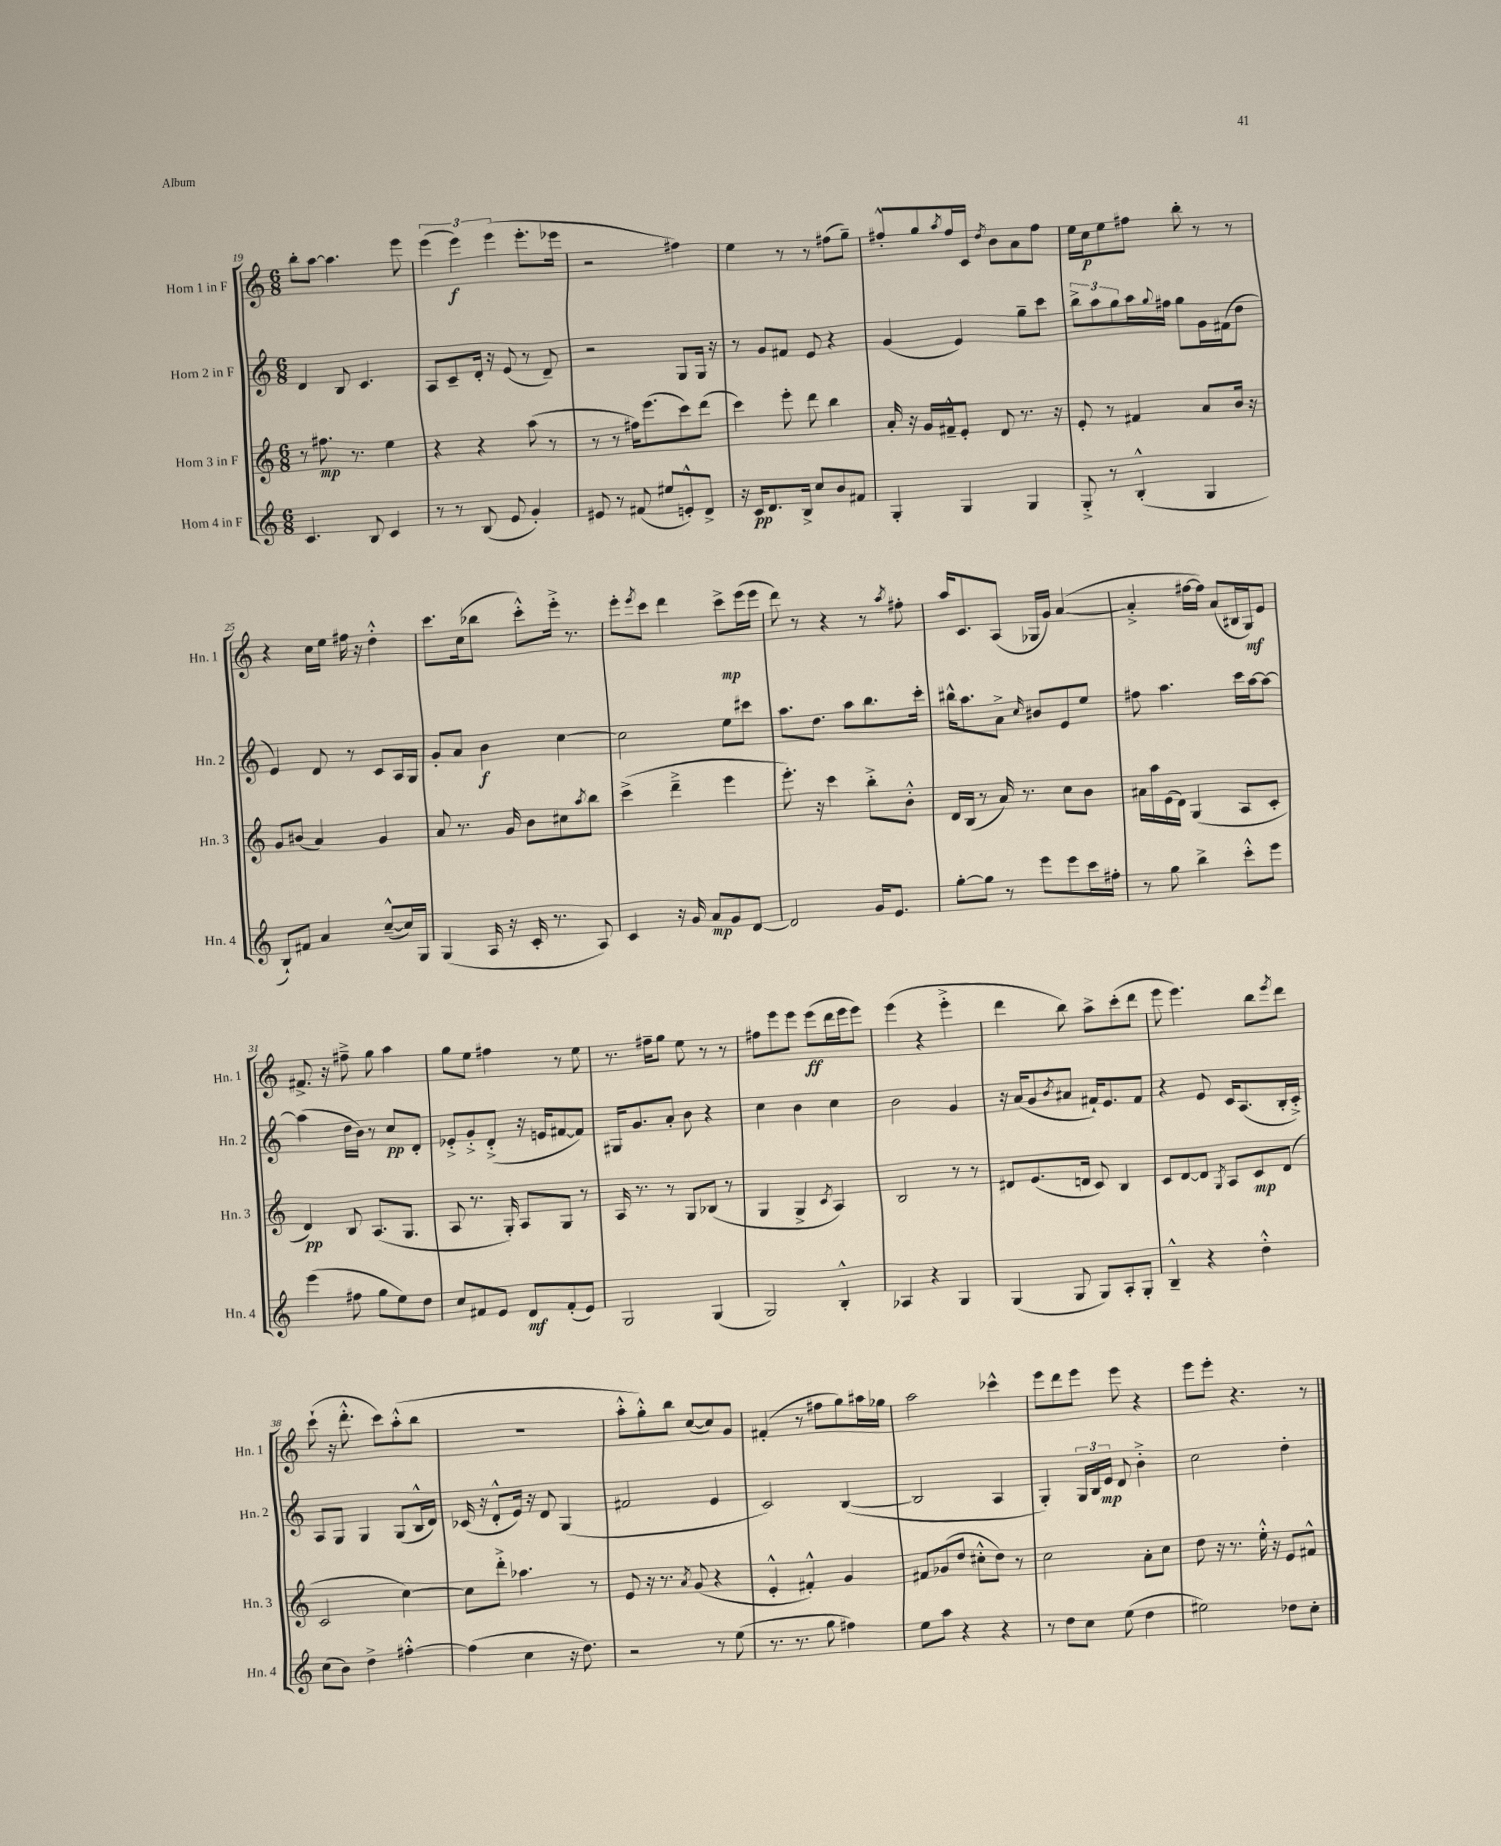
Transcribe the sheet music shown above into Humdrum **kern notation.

**kern	**dynam	**kern	**dynam	**kern	**dynam	**kern	**dynam
*part4	*part4	*part3	*part3	*part2	*part2	*part1	*part1
*staff4	*staff4	*staff3	*staff3	*staff2	*staff2	*staff1	*staff1
*I"Horn 4 in F	*	*I"Horn 3 in F	*	*I"Horn 2 in F	*	*I"Horn 1 in F	*
*I'Hn. 4	*	*I'Hn. 3	*	*I'Hn. 2	*	*I'Hn. 1	*
*clefG2	*	*clefG2	*	*clefG2	*	*clefG2	*
*k[]	*	*k[]	*	*k[]	*	*k[]	*
*M6/8	*	*M6/8	*	*M6/8	*	*M6/8	*
=19	=19	=19	=19	=19	=19	=19	=19
4.c/	.	8r	.	4d/	.	8bb'\L	.
.	.	8.ff#X\	mp	.	.	[8aa\J	.
.	.	.	.	8B/	.	4.aa\]	.
.	.	8.r	.	.	.	.	.
8B/	.	.	.	4.c/	.	.	.
4c/	.	4ee\	.	.	.	.	.
.	.	.	.	.	.	8eee\	.
=20	=20	=20	=20	=20	=20	=20	=20
8r	.	4r	.	8A/L	.	(6eee\	.
8r	.	.	.	8c~/	.	.	.
.	.	.	.	.	.	6eee\)	f
(8B/	.	4r	.	16d'/Jk	.	.	.
.	.	.	.	16r	.	.	.
.	.	.	.	.	.	(6eee\	.
8e/	.	.	.	(8e/	.	.	.
4g'/)	.	(8aa\	.	8r	.	8.eee'\L	.
.	.	8r	.	8d~/)	.	.	.
.	.	.	.	.	.	16eee-X\Jk	.
=21	=21	=21	=21	=21	=21	=21	=21
8e#X/	.	8r	.	2r	.	2r	.
8r	.	8r	.	.	.	.	.
(8f#X/	.	16ff#X\KL)	.	.	.	.	.
.	.	(8.eee\	.	.	.	.	.
8ee#X/L	.	.	.	.	.	.	.
8en'^^/)	.	8ccc\)	.	8G/L	.	4ff#X\)	.
8d^/J	.	(8ddd\J	.	16G/Jk	.	.	.
.	.	.	.	16r	.	.	.
=22	=22	=22	=22	=22	=22	=22	=22
16r	.	4ccc\)	.	8r	.	4ee\	.
16c/KL	pp	.	.	.	.	.	.
8.d/	.	.	.	8g/L	.	.	.
.	.	8eee'\	.	8f#X/J	.	8r	.
16B^/Jk	.	.	.	.	.	.	.
8cc/L	.	8ddd\	.	8e/	.	8r	.
8b/	.	4bb\	.	4r	.	(8ff#X\L	.
8f#X/J	.	.	.	.	.	8gg~\J)	.
=23	=23	=23	=23	=23	=23	=23	=23
4G'/	.	16a'/	.	(4g/	.	8ff#X'^^/L	.
.	.	16r	.	.	.	.	.
.	.	16g/LL	.	.	.	8gg/	.
.	.	16f#X~^^/J	.	.	.	.	.
.	.	.	.	.	.	8qaa/	.
4G/	.	8e'/J	.	4e/)	.	16ff#/L	.
.	.	.	.	.	.	16c/JJ	.
.	.	.	.	.	.	8qdd/	.
.	.	8d/	.	.	.	8b\L	.
4G/	.	8.r	.	8gg~\L	.	8a\	.
.	.	.	.	8ccc\J	.	8ff#\J	.
.	.	16r	.	.	.	.	.
=24	=24	=24	=24	=24	=24	=24	=24
8G'^/	.	8e'/	.	12bb^\L	.	16ee\LL	.
.	.	.	.	.	.	16cc\J	p
.	.	.	.	12aa\	.	.	.
8r	.	8r	.	.	.	8ee\	.
.	.	.	.	12gg\	.	.	.
(4B'^^/	.	4f#X/	.	16aa\L	.	8ff#X\J	.
.	.	.	.	8qqgg/	.	.	.
.	.	.	.	16ff#X\JJ	.	.	.
.	.	.	.	8gg\L	.	8bb'\	.
4G/	.	8a/L	.	16g\L	.	8r	.
.	.	.	.	(16f#X\J	.	.	.
.	.	16b/Jk	.	8dd\J	.	8r	.
.	.	16r	.	.	.	.	.
!!LO:LB:g=z
=25	=25	=25	=25	=25	=25	=25	=25
8B`/L)	.	8g/L	.	4e/)	.	4r	.
8f#X/J	.	(8b#X/J	.	.	.	.	.
4a/	.	4a/)	.	8d/	.	16cc\LL	.
.	.	.	.	.	.	16ee\JJ	.
.	.	.	.	8r	.	16ff#X\	.
.	.	.	.	.	.	16r	.
([8cc~^^/L	.	4g/	.	8c/L	.	4dd'^^\	.
16cc/L])	.	.	.	16A/L	.	.	.
16G/JJ	.	.	.	16G/JJ	.	.	.
=26	=26	=26	=26	=26	=26	=26	=26
(4G/	.	8a/	.	8g'/L	.	8.ccc\L	.
.	.	8.r	.	8a/J	.	.	.
.	.	.	.	.	.	(16cc\k	.
16A/	.	.	.	4b\	f	8bb-X\J	.
16r	.	16g/	.	.	.	.	.
16c'/	.	8b\L	.	.	.	8ccc'^^\L)	.
8.r	.	.	.	.	.	.	.
.	.	8cc#X\	.	[4cc\	.	16eee'^\Jk	.
.	.	.	.	.	.	8.r	.
.	.	8qaa/	.	.	.	.	.
8A/)	.	8bb\J	.	.	.	.	.
=27	=27	=27	=27	=27	=27	=27	=27
4c/	.	(4ccc^\	.	2cc\]	.	8eee'\L	.
.	.	.	.	.	.	8qeee/	.
.	.	.	.	.	.	8ccc\J	.
16r	.	4ddd~^\	.	.	.	4ddd\	.
16g/	.	.	.	.	.	.	.
8a/L	mp	.	.	.	.	.	.
8g/	.	4eee\	.	8ee\L	.	8ccc^\L	mp
[8d/J	.	.	.	8ccc#X\J	.	(16eee\L	.
.	.	.	.	.	.	16eee\JJ	.
=28	=28	=28	=28	=28	=28	=28	=28
2d/]	.	8.eee'\)	.	8.aa\L	.	8ddd\)	.
.	.	.	.	.	.	8r	.
.	.	16r	.	8.dd\J	.	.	.
.	.	4ccc\	.	.	.	4r	.
.	.	.	.	8aa\L	.	.	.
16g/KL	.	8bb'^\L	.	8.bb\	.	8r	.
8.e/J	.	.	.	.	.	.	.
.	.	.	.	.	.	8qaa/	.
.	.	8b'^^\J	.	.	.	8ff#X'\	.
.	.	.	.	16ccc'\Jk	.	.	.
=29	=29	=29	=29	=29	=29	=29	=29
[8gg'\L	.	16d/LL	.	16bb#X^^\KL	.	16aa/KL	.
.	.	(16B/JJ	.	8.aa\	.	8.c/	.
8gg\J]	.	8r	.	.	.	.	.
8r	.	16a/)	.	8a^\J	.	(8A/J	.
.	.	8.r	.	.	.	.	.
.	.	.	.	16qqcc/	.	.	.
8eee\L	.	.	.	8b#X/L	.	16G-X/LL	.
.	.	.	.	.	.	16g/JJ)	.
8eee\	.	8cc\L	.	8e/	.	([4a/	.
16ccc\L	.	8b\J	.	8ee/J	.	.	.
16ff#X'\JJ	.	.	.	.	.	.	.
=30	=30	=30	=30	=30	=30	=30	=30
8r	.	16a#X\LL	.	8ff#X\	.	4a'^/]	.
.	.	16aa\	.	.	.	.	.
8gg\	.	(16e\	.	4.aa\	.	.	.
.	.	16d\JJ)	.	.	.	.	.
4bb^\	.	(4G/	.	.	.	[16ff#X\LL	.
.	.	.	.	.	.	16ff#\JJ])	.
.	.	.	.	.	.	(8a/L	.
8ccc'^^\L	.	8A/L	.	16ccc\LL	.	16B#X/L	.
.	.	.	.	[16aa\J	.	16G/J)	mf
8eee\J	.	8c'/J	.	8aa\J_	.	8e/J	.
!!LO:LB:g=z
=31	=31	=31	=31	=31	=31	=31	=31
(4eee\	.	4d/)	pp	(4aa\]	.	8.f#X^/	.
.	.	.	.	.	.	16r	.
8ff#X\	.	8B/	.	16dd\LL	.	8ff#X~^\	.
.	.	.	.	16b\JJ)	.	.	.
8gg\L	.	(8.A/L	.	8r	.	8gg\	.
8ee\)	.	.	.	8cc/L	pp	4aa\	.
.	.	8.G/J	.	.	.	.	.
8dd\J	.	.	.	8d'/J	.	.	.
=32	=32	=32	=32	=32	=32	=32	=32
8cc/L	.	8A/	.	8e-X'^/L	.	8gg\L	.
8f#X/	.	8.r	.	8g'^/	.	8ee\J	.
8e/J	.	.	.	(8d'^/J	.	4ff#X\	.
.	.	16G'/)	.	.	.	.	.
8d/L	mf	8A/L	.	16r	.	.	.
.	.	.	.	16en/KL	.	.	.
(8f#'/	.	8G/J	.	[8f#X/	.	8r	.
8e/J)	.	8r	.	8f#/J])	.	8ee\	.
=33	=33	=33	=33	=33	=33	=33	=33
2G/	.	16A/	.	16G#X/KL	.	8.r	.
.	.	8.r	.	8.g/	.	.	.
.	.	.	.	.	.	16ff#X~\KL	.
.	.	8r	.	8a'/J	.	8gg\J	.
.	.	8G/L	.	8b\	.	8ee\	.
(4G/	.	(8B-X/J	.	4r	.	8r	.
.	.	8r	.	.	.	8r	.
=34	=34	=34	=34	=34	=34	=34	=34
2G/)	.	4G/	.	4cc\	.	8ff#X\L	.
.	.	.	.	.	.	8eee\	.
.	.	4G^/	.	4b\	.	8eee\J	.
.	.	.	.	.	.	(8eee\L	ff
.	.	8qc/	.	.	.	.	.
4B'^^/	.	4A/)	.	4cc\	.	16ddd\L	.
.	.	.	.	.	.	16eee\J	.
.	.	.	.	.	.	8eee\J)	.
=35	=35	=35	=35	=35	=35	=35	=35
4A-X/	.	2B/	.	2b\	.	(4eee\	.
4r	.	.	.	.	.	4r	.
4G/	.	8r	.	4g/	.	4eee'^\	.
.	.	8r	.	.	.	.	.
=36	=36	=36	=36	=36	=36	=36	=36
(4G/	.	8d#X/L	.	16r	.	4ddd\	.
.	.	.	.	(16a/KL	.	.	.
.	.	(8.e/	.	8g/	.	.	.
.	.	.	.	8qb/	.	.	.
8G/	.	.	.	8a#X/J	.	8bb\)	.
.	.	16dn/Jk	.	.	.	.	.
8G/L)	.	8c/)	.	16f#X`/KL)	.	8aa^\L	.
.	.	.	.	8.e/	.	.	.
8A'/	.	4B/	.	.	.	(8ccc'\	.
8G'/J	.	.	.	8f#/J	.	8ddd\J	.
=37	=37	=37	=37	=37	=37	=37	=37
4B~^^/	.	8c/L	.	4r	.	8eee\	.
.	.	[8d/	.	.	.	4.eee\)	.
4r	.	8d/J]	.	8e/	.	.	.
.	.	8qG/	.	.	.	.	.
.	.	8A/L	.	16c/KL	.	.	.
.	.	.	.	(8.A/	.	.	.
4dd'^^\	.	8c/	mp	.	.	8bb\L	.
.	.	.	.	.	.	8qeee/	.
.	.	(8d/J	.	16B'/L	.	8ddd\J	.
.	.	.	.	16c'^/JJ)	.	.	.
!!LO:LB:g=z
=38	=38	=38	=38	=38	=38	=38	=38
(8cc\L	.	2c/	.	8A/L	.	(8ccc`\	.
8b\J)	.	.	.	8G/J	.	16r	.
.	.	.	.	.	.	8.ddd'^^\	.
4dd^\	.	.	.	4G/	.	.	.
.	.	.	.	.	.	8ccc\L)	.
[4ff#X'^^\	.	[4cc\)	.	(8G/L	.	(8aa'^^\	.
.	.	.	.	16B^^/L	.	8bb\J	.
.	.	.	.	16d/JJ)	.	.	.
=39	=39	=39	=39	=39	=39	=39	=39
(4ff#\]	.	8cc\L]	.	(16c-X/	.	2.r	.
.	.	.	.	16r	.	.	.
.	.	8ddd'^\J	.	8d'^^/L	.	.	.
4cc\	.	4.aa-X\	.	16e/Jk)	.	.	.
.	.	.	.	16r	.	.	.
.	.	.	.	8d/	.	.	.
16r	.	.	.	(4G/	.	.	.
8.dd\)	.	.	.	.	.	.	.
.	.	8r	.	.	.	.	.
=40	=40	=40	=40	=40	=40	=40	=40
2r	.	8e/	.	2f#X/	.	8aa'^^\L	.
.	.	16r	.	.	.	8gg'^^\)	.
.	.	8.r	.	.	.	.	.
.	.	.	.	.	.	8bb\J	.
.	.	8qa/	.	.	.	.	.
.	.	(8g/	.	.	.	([8cc/L	.
8r	.	4r	.	4e/	.	8cc/])	.
(8ee\	.	.	.	.	.	8g/J	.
=41	=41	=41	=41	=41	=41	=41	=41
8.r	.	4e'^^/	.	2c/)	.	(4f#X'/	.
8.r	.	.	.	.	.	.	.
.	.	4f#X'^^/)	.	.	.	8r	.
8gg\	.	.	.	.	.	8ff#X\L	.
4ff#X\)	.	4g/	.	([4B/	.	8gg\)	.
.	.	.	.	.	.	16aa#X\L	.
.	.	.	.	.	.	16gg-X\JJ	.
=42	=42	=42	=42	=42	=42	=42	=42
8ee\L	.	8f#X/L	.	2B/]	.	2aa\	.
8aa\J	.	(8g-X/	.	.	.	.	.
4r	.	8dd/J	.	.	.	.	.
.	.	8cc#X'^^\L	.	.	.	.	.
4r	.	8dd\J)	.	4A/	.	4ccc-X^^\	.
.	.	8r	.	.	.	.	.
=43	=43	=43	=43	=43	=43	=43	=43
8r	.	2cc\	.	4G'/)	.	8eee\L	.
8dd\L	.	.	.	.	.	8ddd\	.
8cc\J	.	.	.	24G/LL	.	8eee\J	.
.	.	.	.	24B/	.	.	.
.	.	.	.	24e/JJ	mp	.	.
(8ee\	.	.	.	8d/	.	8eee\	.
4dd\	.	8a'\L	.	4b'^\	.	4r	.
.	.	8cc\J	.	.	.	.	.
=44	=44	=44	=44	=44	=44	=44	=44
2ee#X\)	.	8dd\	.	2cc\	.	8eee\L	.
.	.	16r	.	.	.	8eee'\J	.
.	.	8.r	.	.	.	.	.
.	.	.	.	.	.	4.r	.
.	.	16ee'^^\	.	.	.	.	.
.	.	16r	.	.	.	.	.
8dd-X\L	.	8e/L	.	4dd'\	.	.	.
8cc'\J	.	8f#X^^/J	.	.	.	8r	.
==	==	==	==	==	==	==	==
*-	*-	*-	*-	*-	*-	*-	*-
